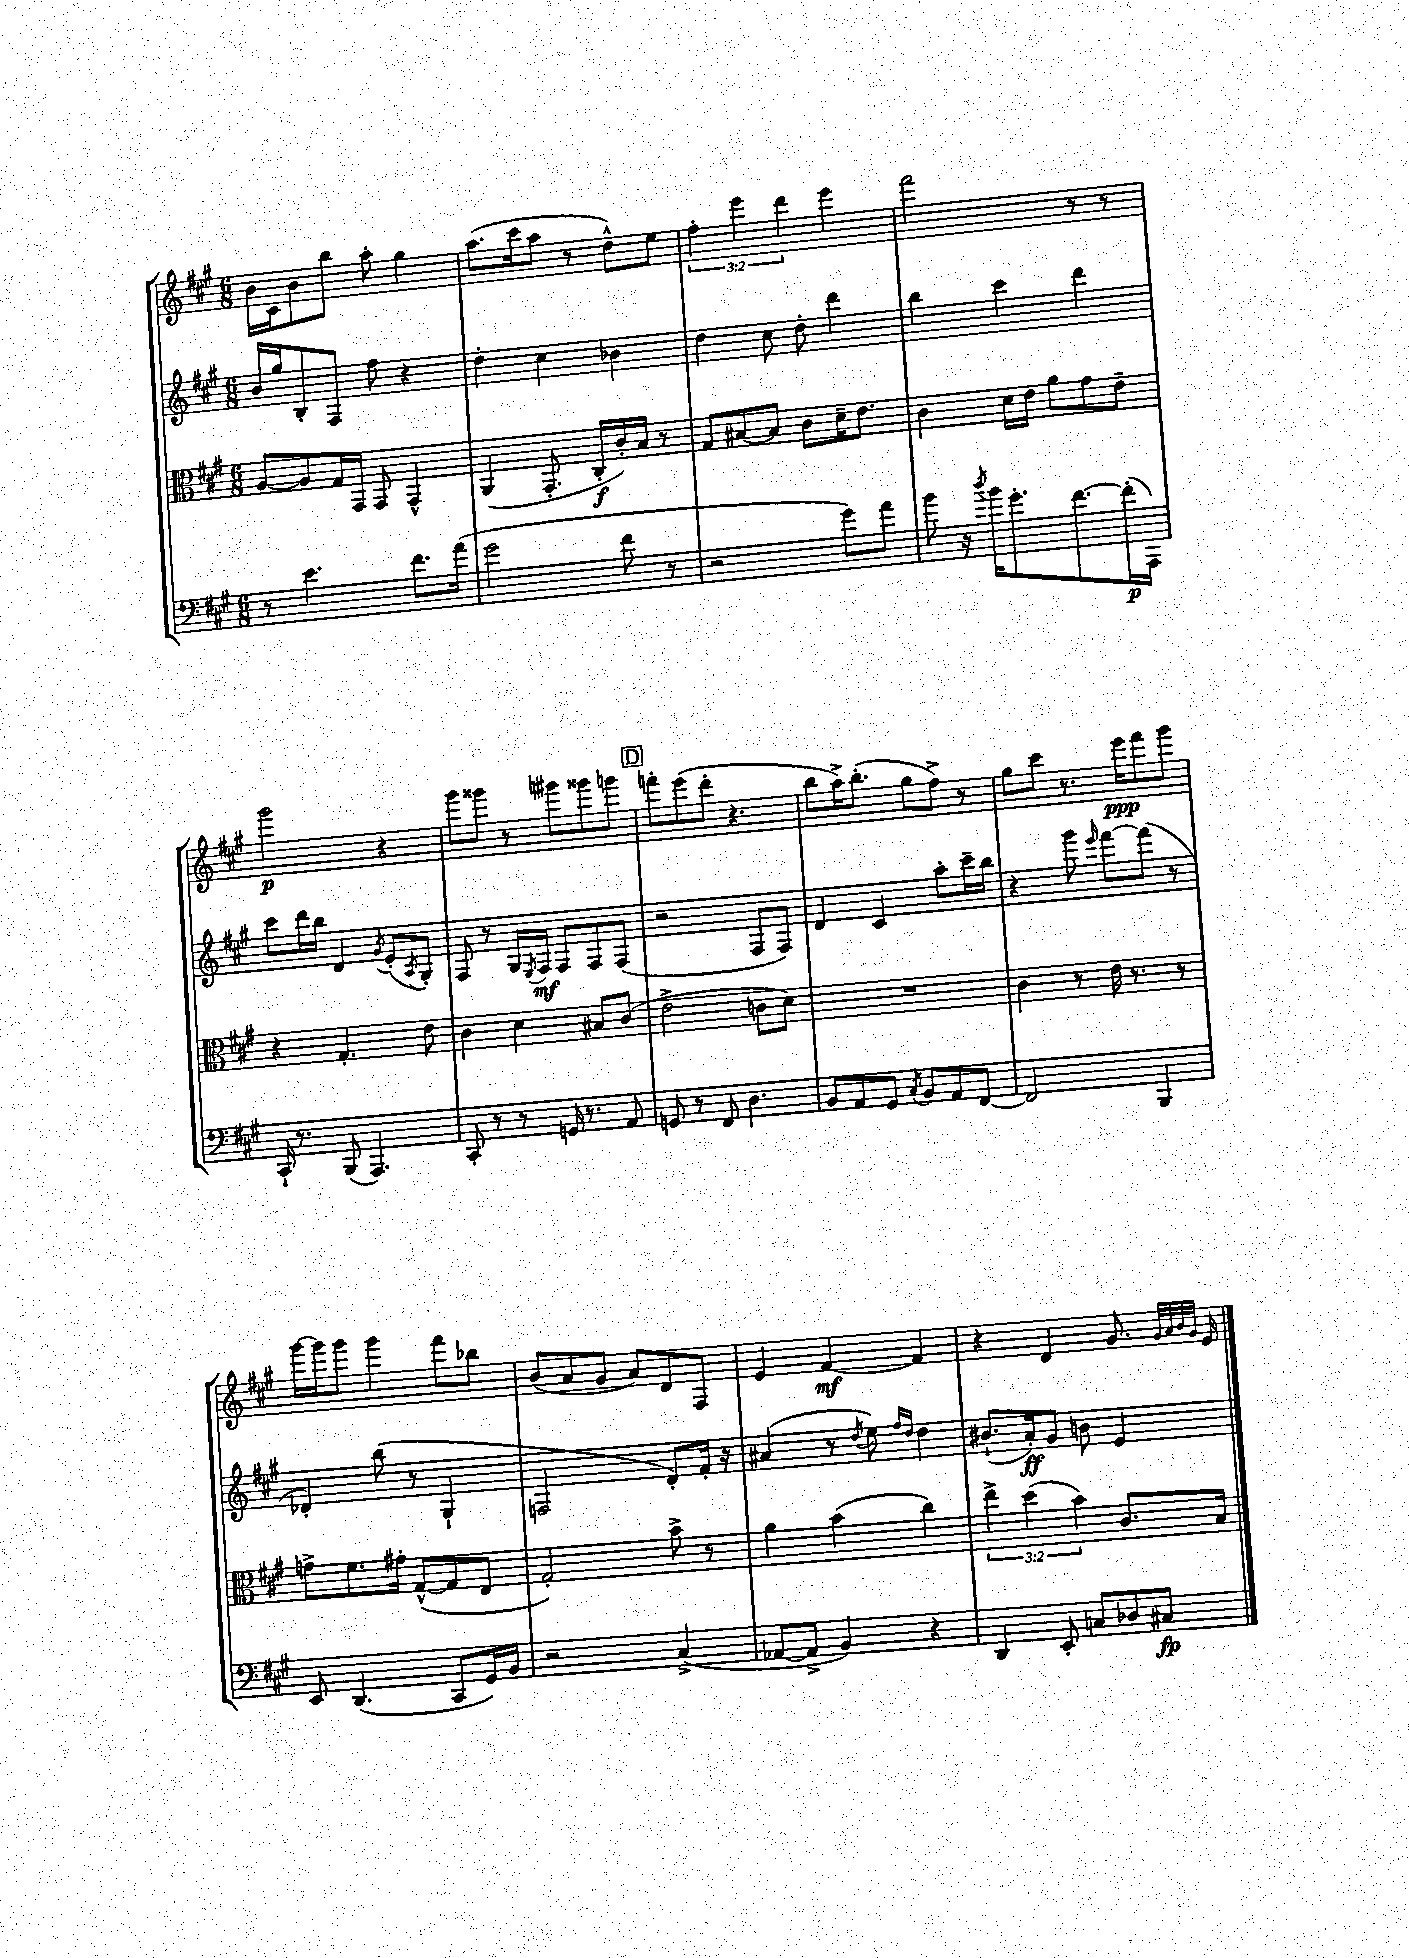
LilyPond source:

<<
\new StaffGroup <<
\new Staff = "s0" {
    \clef treble \key a \major \numericTimeSignature \time 6/8 \override Staff.TupletNumber.text = #tuplet-number::calc-fraction-text
    b'16 cis'16 b'8 b''8 a''8-. gis''4 |
    a''8.( cis'''16 a''8 r8 d''8-^) e''8 |
    \tuplet 3/2 { fis''4-. e'''4 d'''4 } e'''4 |
    fis'''2 r8 r8 |
    gis'''2\p r4 |
    gis'''8 gisis'''8 r8 gis'''8 gisis'''8 g'''8 |
    \mark \markup { \box "D" } f'''8-. e'''8( d'''8-. r4. |
    b''8 a''16->) b''8.-.( gis''8 fis''8->) r8 |
    gis''8 cis'''8 r8. e'''16\ppp fis'''8 gis'''8 |
    gis'''16~ gis'''16 gis'''8 gis'''4 fis'''8 bes''8 |
    b'8( a'8 gis'8 a'8) d'8 fis8 |
    e'4 fis'4~\mf fis'4 |
    r4 d'4 gis'8. \grace { gis'32 a'32 b'32 gis'32 } e'16 \bar "|." |
}
\new Staff = "s1" {
    \clef treble \key a \major \numericTimeSignature \time 6/8
    b'16 gis''16 b8-. fis8 fis''8 r4 |
    d''4-. cis''4 bes'4 |
    d''4 cis''8 d''8-. d'''4 |
    b''4 cis'''4 d'''4 |
    cis'''8 d'''16 b''16 d'4 \acciaccatura { gis'8 } e'8-.( \acciaccatura { a8 } gis8-.) |
    fis8 r8 gis16 \acciaccatura { e8 } fis16\mf fis8 fis8 fis8( |
    \mark \markup { \box "D" } r2 fis8 fis8) |
    d'4 cis'4 a''8-. cis'''16-- b''16 |
    r4 gis'''8 \grace { e'''16 } fis'''8~ fis'''8( r8 |
    des'4-.) b''8( r8 gis4-! |
    f2 d'8-.) fis'16-. r16 |
    ais'4( r8 \acciaccatura { d''8 } e''8) \grace { fis''16 d''16 } d''4 |
    bis'8.-!( a'16-.\ff) gis'8 b'8 e'4 \bar "|." |
}
\new Staff = "s2" {
    \clef alto \key a \major \numericTimeSignature \time 6/8 \override Staff.TupletNumber.text = #tuplet-number::calc-fraction-text
    a8~ a8 gis16 gis,16 gis,8 gis,4-^ |
    a,4( gis,8.-. cis16-.\f cis'16-.) b16 r8 |
    gis8 bis8~ bis8 cis'8 d'16-- e'8. |
    cis'4 d'16 e'16 a'8 gis'8 e'8-- |
    r4 gis4.-. e'8 |
    cis'4 d'4 bis8 cis'8( |
    \mark \markup { \box "D" } e'2-> c'8 d'8) |
    R2. |
    cis'4 r8 e'16 r8. r8 |
    g'8-> fis'8. gis'16-. gis8~-^( gis8 e8 |
    gis2-.) b'8-> r8 |
    a'4 b'4( cis''4) |
    \tuplet 3/2 { e''4-> d''4( b'4) } cis'8. b16 \bar "|." |
}
\new Staff = "s3" {
    \clef bass \key a \major \numericTimeSignature \time 6/8
    r8 e'4. fis'8. a'16( |
    gis'2 fis'8 r8 |
    r2 gis'8) a'8 |
    b'8 r16 \acciaccatura { d''8 } b'16 gis'8.-. fis'8.~ fis'16-.\p( a,,16) |
    cis,16-! r8. b,,8( a,,4.) |
    cis,8-. r8 r8 g,16 r8. a,8 |
    \mark \markup { \box "D" } g,8 r8 fis,8 d4. |
    b,8 a,8 gis,8 \acciaccatura { cis8 } b,8 a,8 fis,8~ |
    fis,2 b,,4 |
    e,8 d,4.( cis,8 gis,16) b,16 |
    r2 cis4->( |
    aes,8~ aes,8-> b,4) r4 |
    d,4 e,8-. c8 des8 cis8\fp \bar "|." |
}
>>
>>
\layout { \context { \Score \remove "Bar_number_engraver" } }
